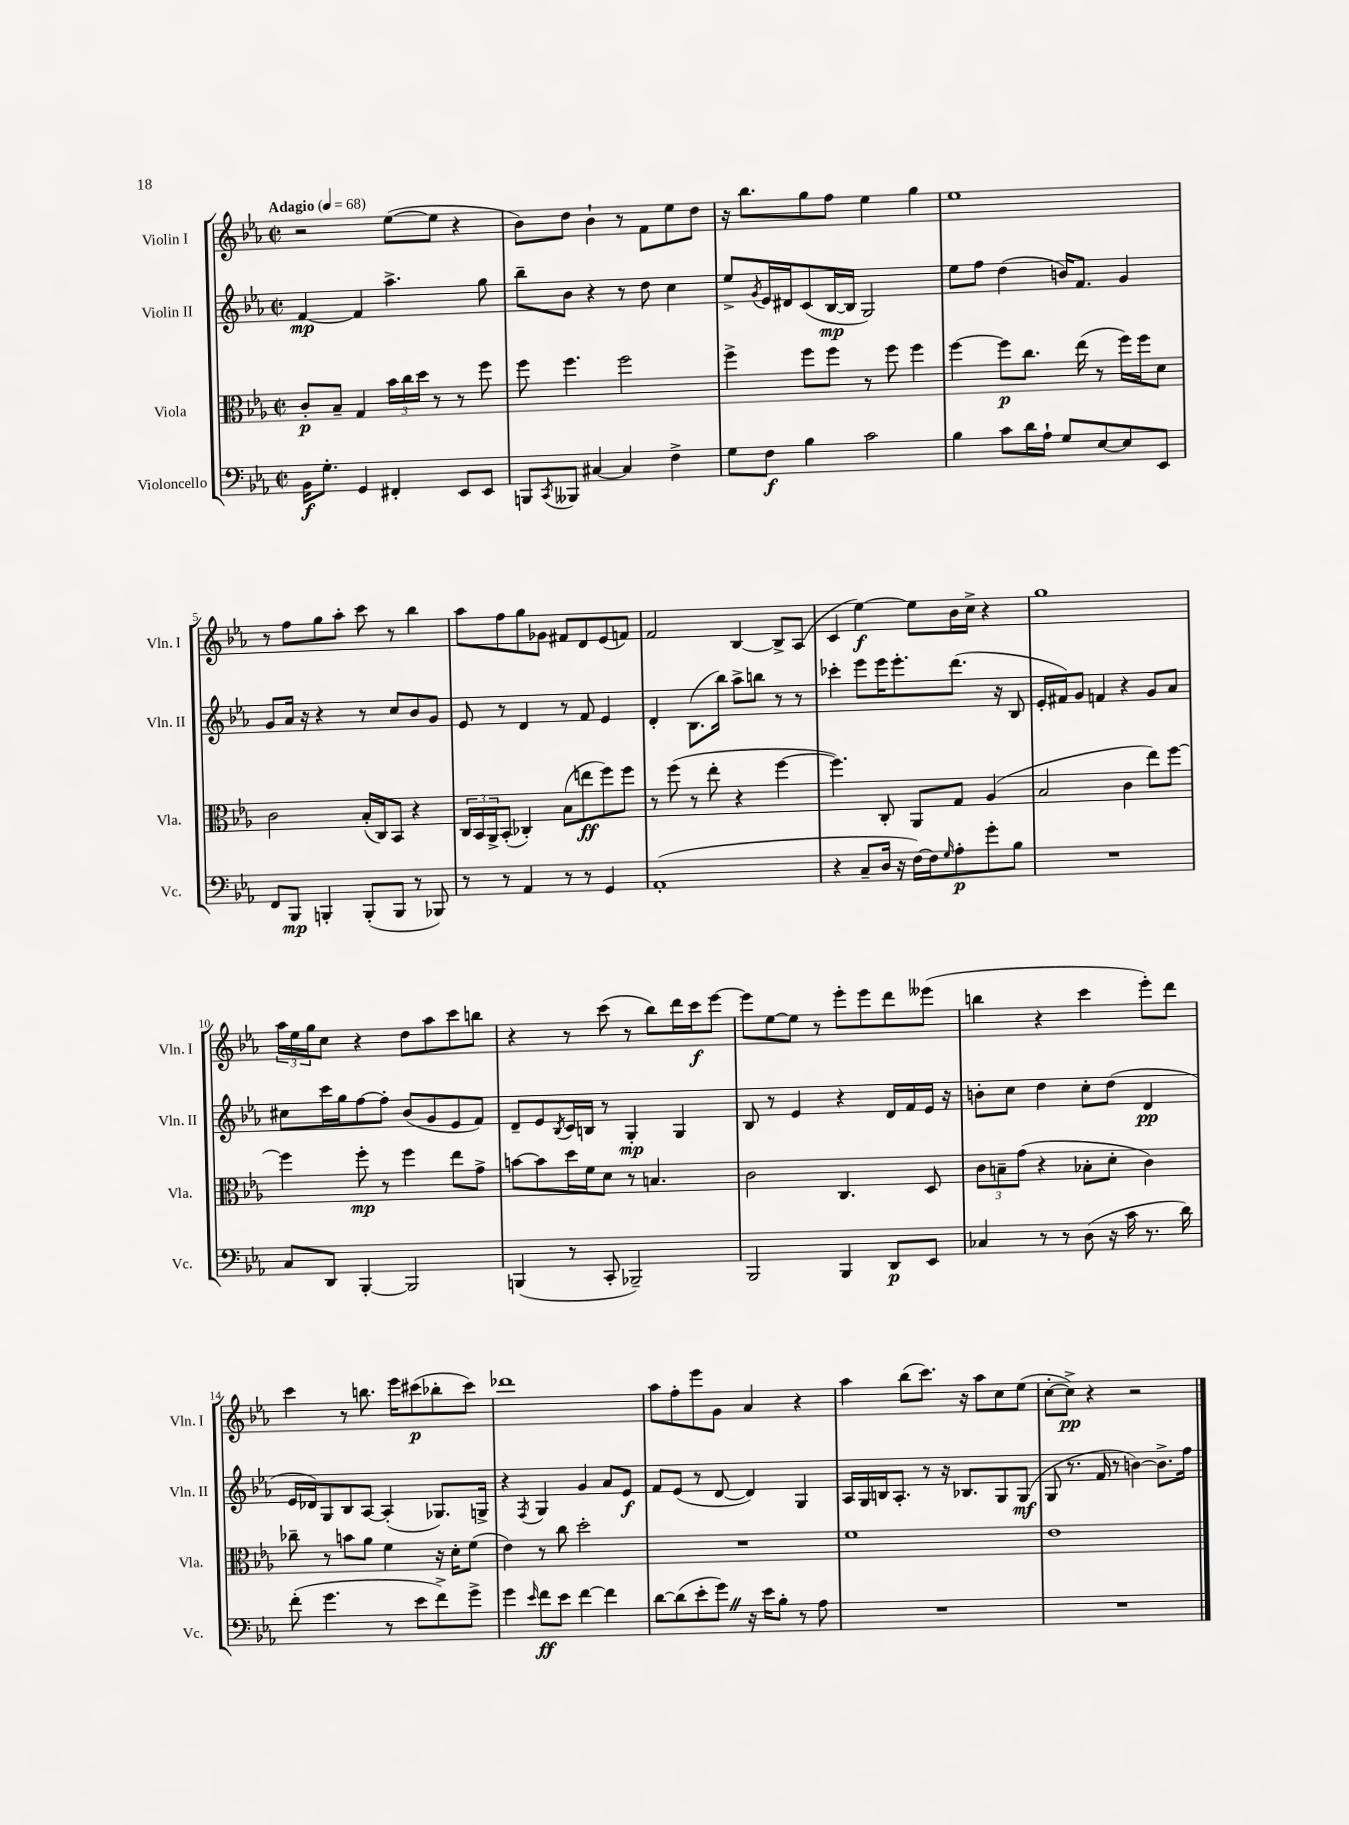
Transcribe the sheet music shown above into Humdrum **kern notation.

**kern	**dynam	**kern	**dynam	**kern	**dynam	**kern	**dynam
*part4	*part4	*part3	*part3	*part2	*part2	*part1	*part1
*staff4	*staff4	*staff3	*staff3	*staff2	*staff2	*staff1	*staff1
*I"Violoncello	*	*I"Viola	*	*I"Violin II	*	*I"Violin I	*
*I'Vc.	*	*I'Vla.	*	*I'Vln. II	*	*I'Vln. I	*
*clefF4	*	*clefC3	*	*clefG2	*	*clefG2	*
*k[b-e-a-]	*	*k[b-e-a-]	*	*k[b-e-a-]	*	*k[b-e-a-]	*
*M2/2	*	*M2/2	*	*M2/2	*	*M2/2	*
*met(c|)	*	*met(c|)	*	*met(c|)	*	*met(c|)	*
*MM68	*	*MM68	*	*MM68	*	*MM68	*
=1	=1	=1	=1	=1	=1	=1	=1
!	!	!	!	!	!	!LO:TX:a:B:t=Adagio	!
16BB-\KL	f	8c'/L	p	[4f/	mp	2r	.
8.G'\J	.	.	.	.	.	.	.
.	.	8B-~/J	.	.	.	.	.
4GG/	.	4G/	.	4f/]	.	.	.
4FF#X'/	.	24b-\LL	.	4.aa-^\	.	([8ee-\L	.
.	.	24cc\	.	.	.	.	.
.	.	24dd\JJ	.	.	.	.	.
.	.	8r	.	.	.	8ee-\J]	.
8EE-/L	.	8r	.	.	.	4r	.
8EE-/J	.	8ff\	.	8gg\	.	.	.
=2	=2	=2	=2	=2	=2	=2	=2
8BBBn/L	.	8ff\	.	8bb-~\L	.	8b-\L)	.
8qCC/	.	.	.	.	.	.	.
8BBB--X/J	.	4.ff\	.	8b-\J	.	8dd\J	.
[4C#X/	.	.	.	4r	.	4b-`\	.
4C#/]	.	2ff\	.	8r	.	8r	.
.	.	.	.	8dd\	.	8f\L	.
4F^\	.	.	.	4cc\	.	8ee-\	.
.	.	.	.	.	.	8dd\J	.
=3	=3	=3	=3	=3	=3	=3	=3
8G\L	.	4ff^\	.	8ee-^/L	.	16r	.
.	.	.	.	.	.	8.bb-\L	.
.	.	.	.	8qg/	.	.	.
8F\J	f	.	.	16e-/L	.	.	.
.	.	.	.	16d#X/J	.	.	.
4B-\	.	8ff\L	.	(8c/	.	8gg\	.
.	.	8ff\J	.	[16B-/L	mp	8ff\J	.
.	.	.	.	16B-/JJ]	.	.	.
2c\	.	8r	.	2G/)	.	4ee-\	.
.	.	8ff\	.	.	.	.	.
.	.	4ff\	.	.	.	4gg\	.
=4	=4	=4	=4	=4	=4	=4	=4
4B-\	.	[4ff\	.	8ee-\L	.	1ee-	.
.	.	.	.	8ff\J	.	.	.
8c\L	.	8ff\L]	p	(4dd\	.	.	.
16d\L	.	8.cc\J	.	.	.	.	.
16A-`\JJ	.	.	.	.	.	.	.
8G/L	.	.	.	16bn/KL)	.	.	.
.	.	(16ee-\	.	8.f/J	.	.	.
[8E-/	.	8r	.	.	.	.	.
8E-/]	.	16ff\LL)	.	4g/	.	.	.
.	.	16ff\J	.	.	.	.	.
8EE-/J	.	8d\J	.	.	.	.	.
!!LO:LB:g=z
=5	=5	=5	=5	=5	=5	=5	=5
8FF/L	.	2c\	.	8g/L	.	8r	.
8BBB-/J	mp	.	.	16a-/Jk	.	8ff\L	.
.	.	.	.	16r	.	.	.
4BBBn'/	.	.	.	4r	.	8gg\	.
.	.	.	.	.	.	8aa-'\J	.
(8BBB'/L	.	(16B-'/LL	.	8r	.	8ccc\	.
.	.	16C/J)	.	.	.	.	.
8BBB/J	.	8BB-/J	.	8cc/L	.	8r	.
8r	.	4r	.	8b-/	.	4bb-\	.
8BBB-X/)	.	.	.	8g/J	.	.	.
=6	=6	=6	=6	=6	=6	=6	=6
8r	.	24C/LL	.	8e-/	.	8aa-\L	.
.	.	24BB-/	.	.	.	.	.
.	.	24AA-^/J	.	.	.	.	.
8r	.	(8BB-'/J	.	8r	.	8ff\	.
4AA-/	.	4C-X'/)	.	4d/	.	8gg\	.
.	.	.	.	.	.	8g-X\J	.
8r	.	(8B-\L	.	8r	.	8f#X/L	.
8r	.	8een\	ff	8f/	.	8d/	.
4GG/	.	8ff\)	.	4e-/	.	(8e-/	.
.	.	8ff\J	.	.	.	8fn/J)	.
=7	=7	=7	=7	=7	=7	=7	=7
(1AA-'	.	8r	.	4d'/	.	2f/	.
.	.	(8ff\	.	.	.	.	.
.	.	8r	.	(8.B-\L	.	.	.
.	.	8ee-'\	.	.	.	.	.
.	.	.	.	16bb-\Jk)	.	.	.
.	.	4r	.	8aa-^\L	.	[4B-/	.
.	.	.	.	8bbn\J	.	.	.
.	.	[4ff\	.	8r	.	8B-^/L]	.
.	.	.	.	8r	.	(8A-/J	.
=8	=8	=8	=8	=8	=8	=8	=8
4r	.	4.ff\])	.	4ccc-X'\	.	4c/	.
8C~/L	.	.	.	8eee-\L	.	[4ee-\)	f
16D/Jk	.	8C'/	.	16eee-\K	.	.	.
16r	.	.	.	8.eee-'\	.	.	.
[16F\LL)	.	8AA-/L	.	.	.	8ee-\L]	.
16F\J]	.	.	.	.	.	.	.
16qqG/	.	.	.	.	.	.	.
8A-'\	p	8G/J	.	(8.ddd\J	.	16b-\L	.
.	.	.	.	.	.	16cc^\JJ	.
8g'\	.	(4A-/	.	.	.	4r	.
.	.	.	.	16r	.	.	.
8B-\J	.	.	.	8B-/	.	.	.
=9	=9	=9	=9	=9	=9	=9	=9
1r	.	2B-/	.	16e-'/LL	.	1gg	.
.	.	.	.	16f#X/J)	.	.	.
.	.	.	.	8g/J	.	.	.
.	.	.	.	4fn/	.	.	.
.	.	4c\	.	4r	.	.	.
.	.	8ee-\L)	.	8g/L	.	.	.
.	.	[8ff\J	.	8a-/J	.	.	.
!!LO:LB:g=z
=10	=10	=10	=10	=10	=10	=10	=10
8C/L	.	4ff\]	.	8cc#X\L	.	24aa-\LL	.
.	.	.	.	.	.	24ee-\	.
.	.	.	.	.	.	24gg\J	.
8DD/J	.	.	.	16ccc\L	.	8cc\J	.
.	.	.	.	16gg\J	.	.	.
[4BBB-'/	.	8ff'\	mp	[8ff\	.	4r	.
.	.	8r	.	8ff'\J]	.	.	.
2BBB-/]	.	4ff\	.	(8b-/L	.	8dd\L	.
.	.	.	.	8g/	.	8aa-\	.
.	.	8ee-\L	.	8e-/	.	8ccc\	.
.	.	8g^\J	.	8f/J)	.	8bbn\J	.
=11	=11	=11	=11	=11	=11	=11	=11
(4BBBn/	.	[8bn\L	.	8d~/L	.	4r	.
.	.	8b\]	.	8e-/	.	.	.
.	.	.	.	8qB-/	.	.	.
8r	.	16dd\L	.	16c/L	.	8r	.
.	.	16f\J	.	16Bn/JJ	.	.	.
8CC'/	.	8d\J	.	8r	.	(8ccc\	.
2BBB-X~/)	.	8r	.	4G'/	mp	8r	.
.	.	4.Bn/	.	.	.	8bb-\L)	.
.	.	.	.	4G/	.	16ddd\L	.
.	.	.	.	.	.	16ccc\J	f
.	.	.	.	.	.	[8eee-\J	.
=12	=12	=12	=12	=12	=12	=12	=12
2BBB-/	.	2c\	.	8B-/	.	8eee-\L]	.
.	.	.	.	8r	.	[8ee-\	.
.	.	.	.	4e-/	.	8ee-\J]	.
.	.	.	.	.	.	8r	.
4BBB-/	.	4.C/	.	4r	.	8eee-'\L	.
.	.	.	.	.	.	8eee-\	.
8DD/L	p	.	.	16d/LL	.	8ddd\	.
.	.	.	.	16f/	.	.	.
8EE-/J	.	8D/	.	16e-/JJ	.	(8eee--X\J	.
.	.	.	.	16r	.	.	.
=13	=13	=13	=13	=13	=13	=13	=13
4C-X/	.	12c\L	.	8bn'\L	.	4bbn\	.
.	.	12Bn~\	.	.	.	.	.
.	.	.	.	8cc\J	.	.	.
.	.	(12g\J	.	.	.	.	.
8r	.	4r	.	4dd\	.	4r	.
8r	.	.	.	.	.	.	.
(8D\	.	8B-X'\L	.	8cc'\L	.	4ccc\	.
16r	.	8d'\J	.	(8dd\J	.	.	.
16c\	.	.	.	.	.	.	.
8.r	.	4c\)	.	4d/	pp	8eee-'\L)	.
.	.	.	.	.	.	8ddd\J	.
16d\)	.	.	.	.	.	.	.
!!LO:LB:g=z
=14	=14	=14	=14	=14	=14	=14	=14
(8f'\	.	8cc-X~\	.	16e-/LL	.	4ccc\	.
.	.	.	.	16d-X/J)	.	.	.
4.g\	.	8r	.	8G/	.	.	.
.	.	8bn\L	.	8B-/	.	8r	.
.	.	8a-\J	.	[8A-/J	.	8.bbn\	.
8r	.	4f\	.	(4A-'/]	.	.	.
.	.	.	.	.	.	16eee-\KL	.
8e-\L	.	.	.	.	.	(8ccc#X\	p
8f^\)	.	16r	.	8.G-X/L)	.	8bb-X'\	.
.	.	16d'\KL	.	.	.	.	.
8g^\J	.	(8f\J	.	.	.	8ccc#\J)	.
.	.	.	.	16Gn^/Jk	.	.	.
=15	=15	=15	=15	=15	=15	=15	=15
4g\	.	4e-\)	.	4r	.	1ddd-X	.
16qqe-/	.	.	.	8qF/	.	.	.
8f\L	ff	8r	.	4G/	.	.	.
8e-\J	.	8cc\	.	.	.	.	.
[4f\	.	2dd'\	.	4g/	.	.	.
4f\]	.	.	.	8a-/L	.	.	.
.	.	.	.	8e-/J	f	.	.
=16	=16	=16	=16	=16	=16	=16	=16
[8d\L	.	1r	.	8f/L	.	8aa-\L	.
(8d\]	.	.	.	(8e-/J	.	8ff'\	.
8e-'\	.	.	.	8r	.	8eee-\	.
8gZ\J)	.	.	.	[8d/	.	8g\J	.
16r	.	.	.	4d/])	.	4a-/	.
16e-\KL	.	.	.	.	.	.	.
8B-'\J	.	.	.	.	.	.	.
8r	.	.	.	4G/	.	4r	.
8A-\	.	.	.	.	.	.	.
=17	=17	=17	=17	=17	=17	=17	=17
1r	.	1f	.	16A-/LL	.	4aa-\	.
.	.	.	.	16G/	.	.	.
.	.	.	.	16Bn/J	.	.	.
.	.	.	.	8.A-'/J	.	.	.
.	.	.	.	.	.	(8bb-\L	.
.	.	.	.	8r	.	8.ccc\J)	.
.	.	.	.	16r	.	.	.
.	.	.	.	8.B-X/L	.	16r	.
.	.	.	.	.	.	8aa-\L	.
.	.	.	.	8G/	.	8cc\	.
.	.	.	.	(8G/J	mf	(8ee-\J	.
=18	=18	=18	=18	=18	=18	=18	=18
1r	.	1e-	.	8G/	.	[8cc'\L	.
.	.	.	.	8.r	.	8cc^\J])	pp
.	.	.	.	.	.	4r	.
.	.	.	.	16f/	.	.	.
.	.	.	.	8r	.	.	.
.	.	.	.	[4bn\)	.	2r	.
.	.	.	.	8.b^\L]	.	.	.
.	.	.	.	16ff\Jk	.	.	.
==	==	==	==	==	==	==	==
*-	*-	*-	*-	*-	*-	*-	*-
